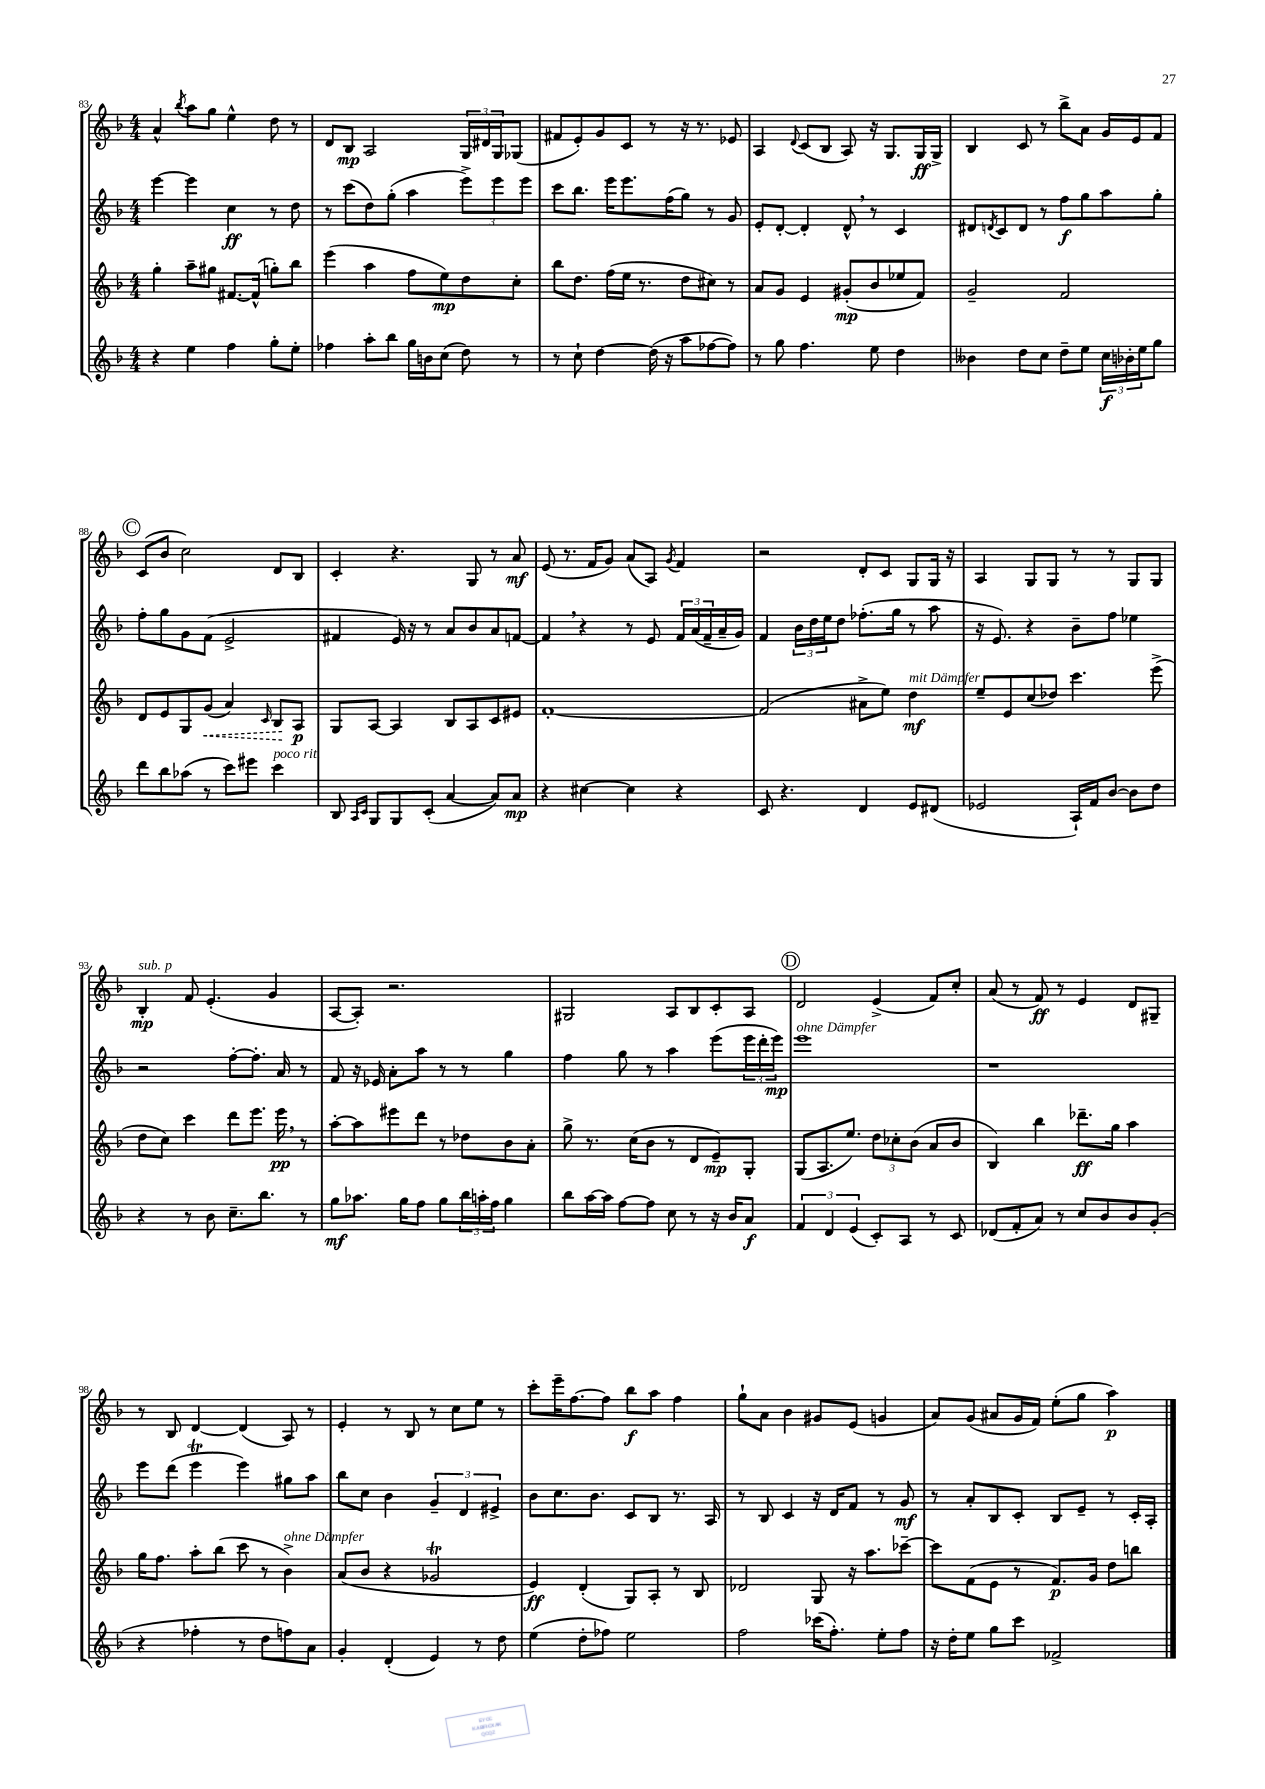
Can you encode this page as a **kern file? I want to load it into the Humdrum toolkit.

**kern	**kern	**kern	**kern
*staff4	*staff3	*staff2	*staff1
*clefG2	*clefG2	*clefG2	*clefG2
*k[b-]	*k[b-]	*k[b-]	*k[b-]
*M4/4	*M4/4	*M4/4	*M4/4
4r	4gg'	[4eee	4a^^
.	.	.	8qbb-
4ee	8aa~	4eee]	8aa
.	8gg#	.	8gg
4ff	[8.f#	4cc	4ee^^
.	(16f#^^]	.	.
8gg'	8gg')	8r	8dd
8ee'	8bb-	8dd	8r
=	=	=	=
4ff-	(4eee	8r	8d
.	.	(8ccc	8B-
8aa'	4aa	8dd)	2A
8bb-	.	(8gg'	.
16gg	8ff	4aa	.
16b	.	.	.
(8cc	8ee)	.	.
8dd)	8dd	12eee^)	24G
.	.	.	24d#
.	.	12eee	24G
8r	8cc'	.	(8G-
.	.	12eee	.
=	=	=	=
8r	8bb-	8ccc	8f#
8cc`	8.dd	8.bb-	8e')
[4dd	.	.	8g
.	(16ff	16eee	.
.	16ee	8.eee	8c
.	8.r	.	.
(16dd]	.	.	8r
16r	.	(16ff	.
8aa	8dd	8gg)	16r
.	.	.	8.r
[8ff-	8cc#)	8r	.
8ff-])	8r	8g	8e-
=	=	=	=
8r	8a	8e'	4A
8gg	8g	[8d'	.
.	.	.	8qqd
4.ff	4e	4d']	(8c
.	.	.	8B-
.	(8g#'	8d^^	8A)
8ee	8b-	8r	16r
.	.	.	8.G
4dd	8ee-	4c	.
.	8f)	.	16G
.	.	.	16G^
=	=	=	=
4b--	2g~	8d#	4B-
.	.	8qd	.
.	.	8c	.
8dd	.	8d	8c
8cc	.	8r	8r
8dd~	2f	8ff	8bb-^
8ee	.	8gg	8a
24cc	.	8aa	16g
24b-'	.	.	.
.	.	.	16e
24ee	.	.	.
8gg	.	8gg'	8f
=	=	=	=
8ddd	8d	8ff'	(8c
8bb-	8e	8gg	8b-
(8aa-	8G	8g	2cc)
8r	(8g	(8f	.
8ccc)	4a)	2e^	.
8eee#	.	.	.
.	16qqc	.	.
4ccc	8B-	.	8d
.	8A	.	8B-
=	=	=	=
8B-	8G	4f#	4c'
16qqA	.	.	.
16qqc	.	.	.
8G	[8A	.	.
8G	4A]	16e)	4.r
.	.	16r	.
(8c'	.	8r	.
[4a	8B-	8a	.
.	8A	8b-	8G
8a])	8c	8a	8r
8a	8e#	[8f	8a
=	=	=	=
4r	[1f'	4f]	(8e
.	.	.	8.r
[4cc#	.	4r	.
.	.	.	16f
.	.	.	8g)
4cc#]	.	8r	(8a
.	.	8e	8A)
.	.	.	8qg
4r	.	24f	4f
.	.	(24a	.
.	.	24f~	.
.	.	16a~	.
.	.	16g)	.
=	=	=	=
8c	(2f]	4f	2r
4.r	.	.	.
.	.	24b-	.
.	.	24dd	.
.	.	24ee	.
.	.	8dd	.
4d	8a#^	(8.ff-'	8d'
.	8ee)	.	8c
.	.	16gg	.
8e	4dd	8r	8G
(8d#	.	8aa	16G
.	.	.	16r
=	=	=	=
2e-	8ee~	16r	4A
.	.	8.e)	.
.	8e	.	.
.	(8cc	4r	8G
.	8dd-)	.	8G
16A`)	4.ccc	8b-~	8r
16f	.	.	.
[8b-	.	8ff	8r
8b-]	.	4ee-	8G
8dd	(8eee^	.	8G
=	=	=	=
4r	8dd	2r	4B-'
.	8cc)	.	.
8r	4ccc	.	8f
8b-	.	.	(4.e'
8.cc~	8ddd	[8ff'	.
.	8.eee	8.ff']	.
8.bb-	.	.	.
.	.	.	4g
.	16eee	16a	.
8r	8r	8r	.
=	=	=	=
8gg	[8aa'	8f	[8A
8.aa-	8aa]	16r	8A'])
.	.	16e-	.
.	8eee#	8a'	2.r
16gg	.	.	.
8ff	8ddd	8aa	.
8gg	8r	8r	.
24bb-	8dd-	8r	.
24aa'	.	.	.
24ff	.	.	.
4gg	8b-	4gg	.
.	8a'	.	.
=	=	=	=
8bb-	8gg^	4ff	2G#
[16aa	8.r	.	.
16aa]	.	.	.
[8ff	.	8gg	.
.	(16cc	.	.
8ff]	8b-	8r	.
8cc	8r	4aa	8A
8r	8d	.	8B-
16r	8e~)	(8eee	8c'
16b-	.	.	.
8a	8G'	24eee	8A
.	.	24ddd'	.
.	.	24eee)	.
=	=	=	=
6f	(8G	1eee	2d
.	8.A	.	.
6d	.	.	.
.	8.ee)	.	.
(6e	.	.	.
8c')	12dd	.	(4e^
.	12cc-'	.	.
8A	.	.	.
.	(12b-	.	.
8r	8a	.	8f)
8c	8b-	.	8cc'
=	=	=	=
(8d-	4B-)	1r	(8a
8f'	.	.	8r
8a)	4bb-	.	8f)
8r	.	.	8r
8cc	8.ddd-~	.	4e
8b-	.	.	.
.	16gg	.	.
8b-	4aa	.	8d
(8g'	.	.	8G#~
=	=	=	=
4r	16gg	8eee	8r
.	8.ff	.	.
.	.	(8ddd	8B-
4ff-'	8aa'	4eee	[4d
.	(8bb-	.	.
8r	8ccc	4eee)	(4d]
8dd	8r	.	.
8ff)	4b-^)	8gg#	8A)
8a	.	8aa	8r
=	=	=	=
4g'	(8a	8bb-	4e'
.	8b-	8cc	.
(4d'	4r	4b-	8r
.	.	.	8B-
4e)	2g-	6g~	8r
.	.	.	8cc
.	.	6d	.
8r	.	.	8ee
.	.	6e#^	.
8dd	.	.	8r
=	=	=	=
(4ee	4e)	8b-	8ccc'
.	.	8.cc	16eee~
.	.	.	[8.ff
8dd'	(4d'	.	.
.	.	8.b-	.
8ff-)	.	.	8ff]
2ee	8G)	8c	8bb-
.	8A'	8B-	8aa
.	8r	8.r	4ff
.	8B-	.	.
.	.	16A	.
=	=	=	=
2ff	2d-	8r	8gg`
.	.	8B-	8a
.	.	4c	4b-
(16ccc-	8G	16r	8g#
8.ff')	.	16d	.
.	16r	8f	(8e
.	8.aa	.	.
8ee'	.	8r	4g
8ff	[8ccc-~	8g	.
=	=	=	=
16r	8ccc-]	8r	8a)
16dd'	.	.	.
8ee	(8f	8a'	(8g
8gg	8e	8B-	8a#
8ccc	8r	8c'	16g
.	.	.	16f)
2f-^	8.f)	8B-	(8ee'
.	.	8e~	8gg
.	16g	.	.
.	8dd	8r	4aa)
.	8bb	16c'	.
.	.	16A'	.
==	==	==	==
*-	*-	*-	*-
